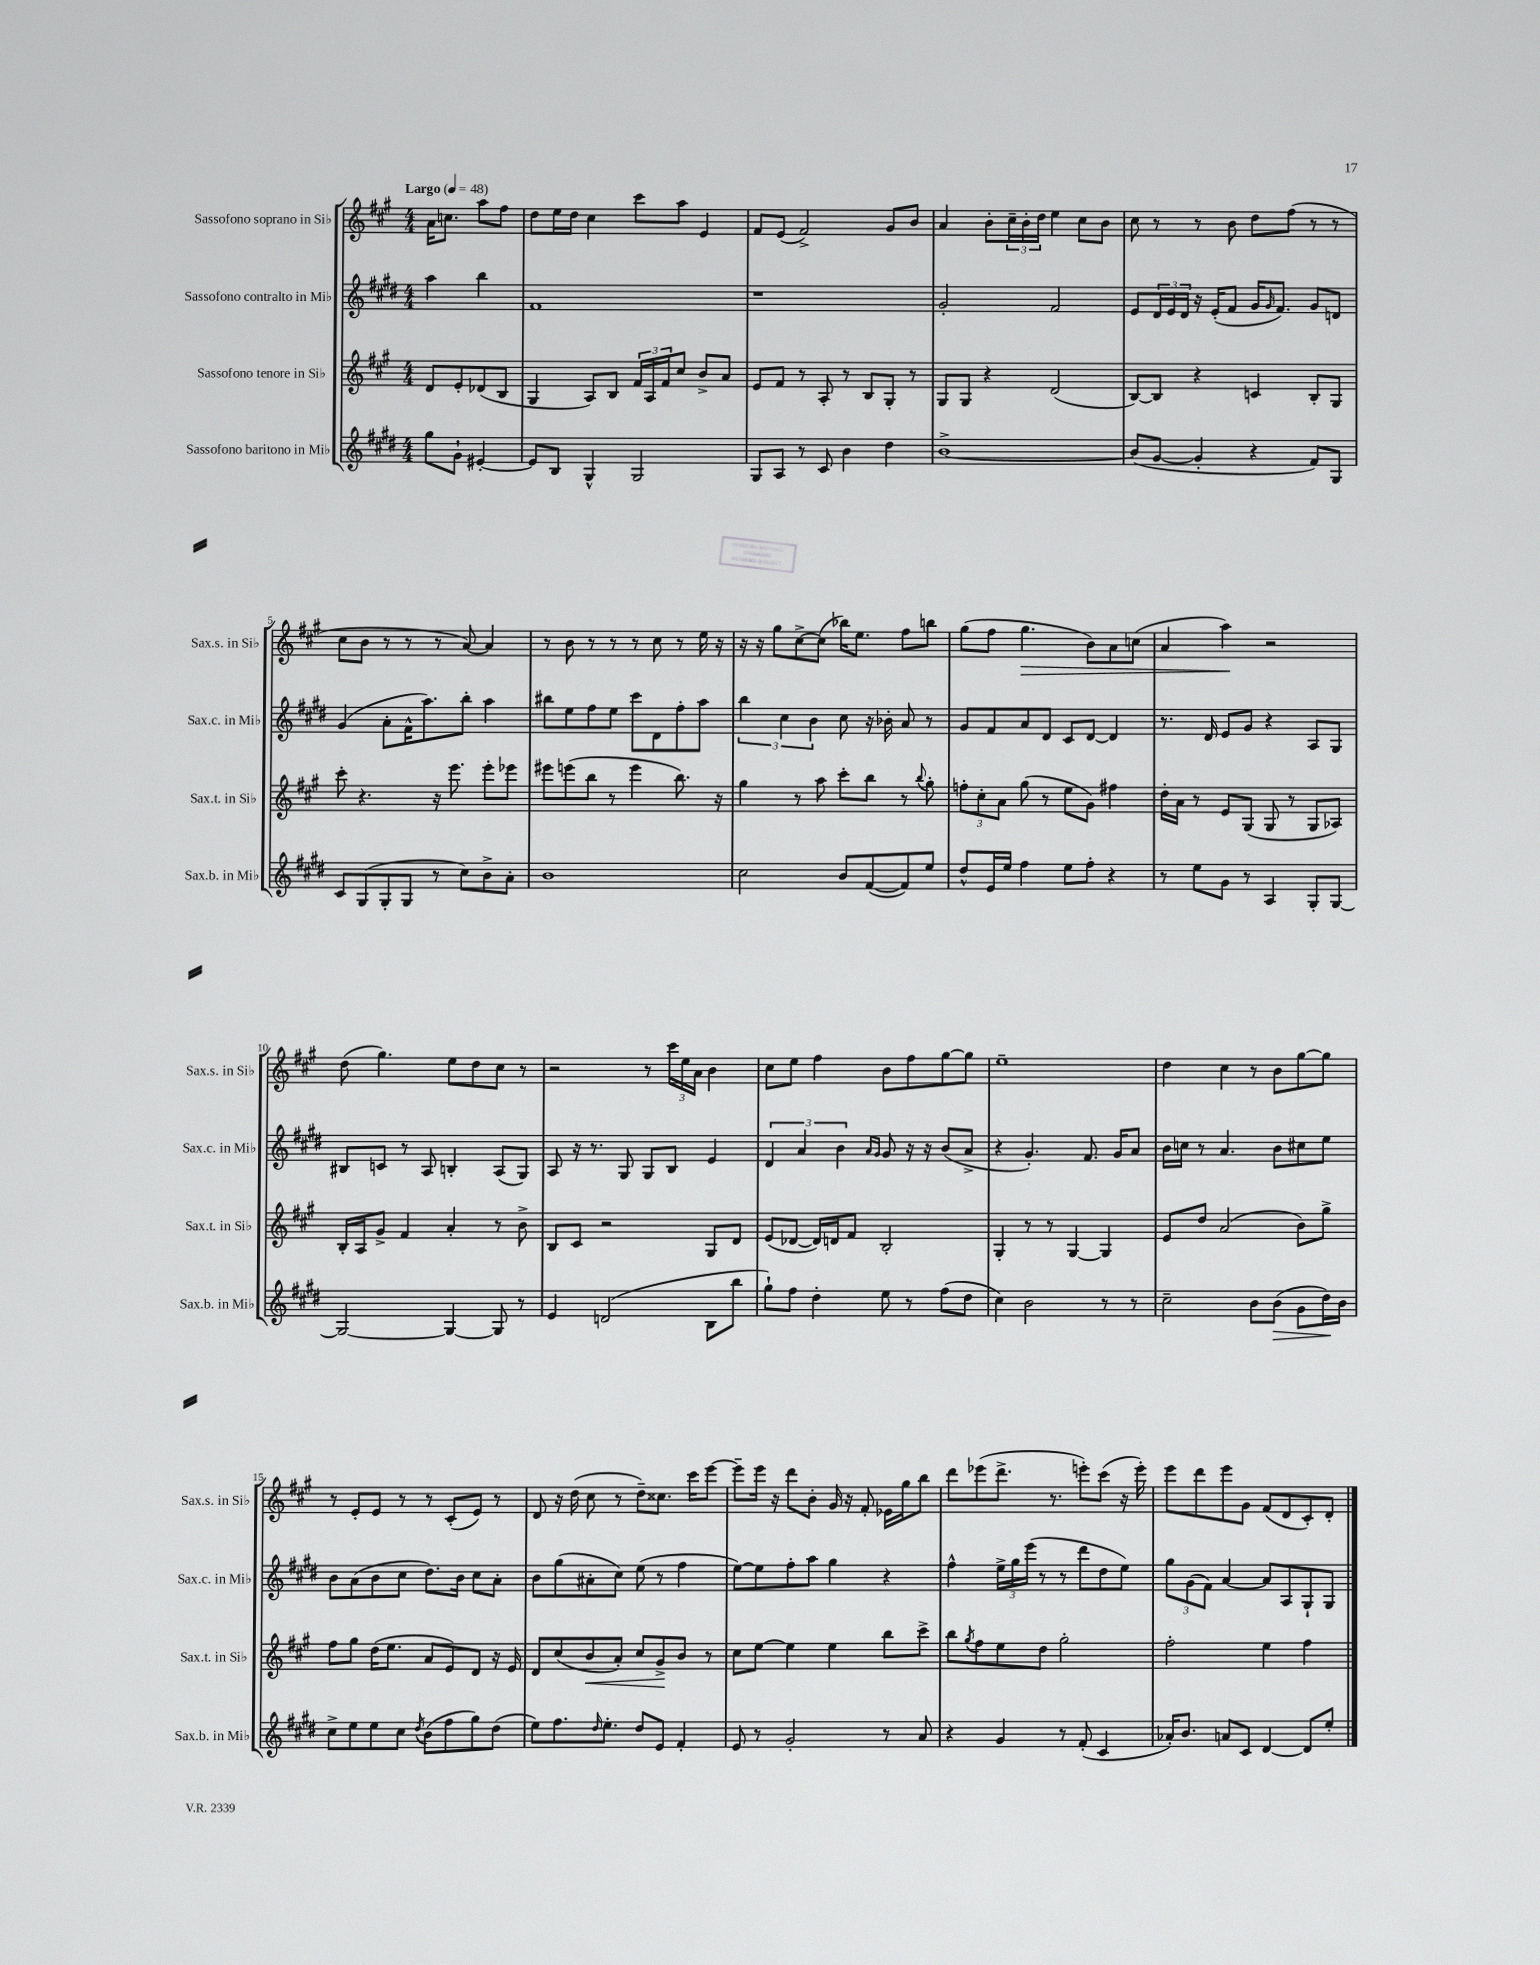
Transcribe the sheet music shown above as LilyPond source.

<<
\new StaffGroup <<
\new Staff = "s0" \with { instrumentName = "Sassofono soprano in Sib" shortInstrumentName = "Sax.s. in Sib" } {
    \clef treble \key a \major \numericTimeSignature \time 4/4 \partial 2 \tempo "Largo" 4 = 48
    a'16 c''8. a''8 fis''8 |
    d''8 e''16 d''16 cis''4 cis'''8 a''8 e'4 |
    fis'8 e'8( fis'2->) gis'8 b'8 |
    a'4 b'8-. \tuplet 3/2 { cis''16-- b'16-. d''16 } e''4 cis''8 b'8 |
    cis''8 r8 r8 b'8 d''8 fis''8( r8 r8 |
    cis''8 b'8 r8 r8 r8 a'8~) a'4 |
    r8 b'8 r8 r8 r8 cis''8 r8 e''16 r16 |
    r16 r16 gis''8 cis''8~-> cis''8( bes''16) e''8. fis''8 b''8 |
    gis''8( fis''8 gis''4.\> b'8) a'8 c''8( |
    a'4 a''4\!) r2 |
    d''8( gis''4.) e''8 d''8 cis''8 r8 |
    r2 r8 \tuplet 3/2 { cis'''16 e''16 a'16 } b'4 |
    cis''8 e''8 fis''4 b'8 fis''8 gis''8~ gis''8 |
    e''1-- |
    d''4 cis''4 r8 b'8 gis''8~ gis''8 |
    r8 e'8-. e'8 r8 r8 cis'8-.( e'8) r8 |
    d'8 r16 d''16( cis''8 r8 d''8--) cisis''8. cis'''16 e'''8~ |
    e'''8-- e'''16 r16 d'''8 b'8-. gis'16 r16 fis'8-. ees'16 gis''16 b''8 |
    d'''8 ees'''8( d'''8.-> r8. e'''8-.) cis'''8( r16 e'''16-.) |
    e'''8 d'''8 e'''8 gis'8 fis'8( d'8 cis'8-.) d'8-. \bar "|." |
}
\new Staff = "s1" \with { instrumentName = "Sassofono contralto in Mib" shortInstrumentName = "Sax.c. in Mib" } {
    \clef treble \key e \major \numericTimeSignature \time 4/4 \partial 2
    a''4 b''4 |
    fis'1 |
    r1 |
    gis'2-. fis'2 |
    e'8 \tuplet 3/2 { dis'16 e'16 dis'16 } r16 e'16-.( fis'8 gis'16 \grace { gis'16 } fis'8.) gis'8 d'8 |
    gis'4( a'8-. fis'16-^ a''8.) b''8-. a''4 |
    bis''8 e''8 fis''8 e''8 cis'''8 dis'8 fis''8-. a''8 |
    \tuplet 3/2 { b''4 cis''4 b'4 } cis''8 r16 bes'16-. a'8 r8 |
    gis'8 fis'8 a'8 dis'8 cis'8 dis'8~ dis'4 |
    r8. dis'16 e'8 gis'8 r4 a8 gis8 |
    bis8 c'8 r8 a8 b4-. a8( gis8) |
    a8 r16 r8. gis8 gis8 b8 e'4 |
    \tuplet 3/2 { dis'4 a'4 b'4 } \grace { a'16 gis'16 } gis'8 r16 r16 b'8( a'8-> |
    r4 gis'4.-.) fis'8. gis'16 a'8 |
    b'16 c''16 r8 a'4. b'8 cis''8 e''8 |
    b'8 a'8( b'8 cis''8 dis''8.) b'16 cis''8 a'8-. |
    b'8 gis''8( ais'8-. cis''8) e''8( r8 fis''4 |
    e''8~) e''8 fis''8-. a''8 gis''4 r4 |
    fis''4-^ \tuplet 3/2 { e''16-> gis''16 e'''16( } r8 r8 dis'''8 dis''8 e''8) |
    \tuplet 3/2 { gis''8 gis'8( fis'8) } a'4~ a'8 a8 gis8-! gis8 \bar "|." |
}
\new Staff = "s2" \with { instrumentName = "Sassofono tenore in Sib" shortInstrumentName = "Sax.t. in Sib" } {
    \clef treble \key a \major \numericTimeSignature \time 4/4 \partial 2
    d'8 e'8-. des'8( b8 |
    gis4 a8) b8 \tuplet 3/2 { fis'16 a16 fis'16 } cis''8 b'8-> a'8 |
    e'8 fis'8 r8 a8-. r8 b8 gis8-. r8 |
    gis8 gis8 r4 d'2( |
    b8~) b8 r4 c'4 b8-. gis8 |
    cis'''8-. r4. r16 e'''8. e'''8-. ees'''8 |
    eis'''8 e'''8( b''8 r8 e'''4 b''8.) r16 |
    gis''4 r8 a''8 cis'''8-. b''8 r8 \appoggiatura { b''8 } gis''8-. |
    \tuplet 3/2 { f''8-. cis''8-. a'8 } gis''8( r8 e''8 gis'8) fis''4 |
    d''16-. a'16 r8 e'8 gis8( gis8 r8 gis8 aes8) |
    b16-. a16 gis'8-> fis'4 a'4-. r8 b'8-> |
    b8 cis'8 r2 gis8 d'8 |
    e'8( des'8~ des'16) d'16 fis'8 b2-. |
    gis4-. r8 r8 gis4~ gis4 |
    e'8 d''8 a'2( b'8) gis''8-> |
    fis''8 gis''8 d''16( e''8. a'8 e'8) d'8 r16 e'16 |
    d'8 cis''8( b'8\< a'8-.) cis''8 gis'8->\! b'8 r8 |
    cis''8 e''8~ e''4 e''4 b''8 cis'''8-> |
    b''8 \acciaccatura { gis''8 } fis''8 e''8 d''8 gis''2-. |
    fis''2-. e''4 fis''4 \bar "|." |
}
\new Staff = "s3" \with { instrumentName = "Sassofono baritono in Mib" shortInstrumentName = "Sax.b. in Mib" } {
    \clef treble \key e \major \numericTimeSignature \time 4/4 \partial 2
    gis''8 gis'8-! eis'4~-. |
    eis'8 b8 gis4-^ gis2 |
    gis8 a8 r8 cis'8 b'4 dis''4 |
    b'1~-> |
    b'8( gis'8~ gis'4-. r4 fis'8) gis8 |
    cis'8 gis8( gis8-. gis8 r8 cis''8) b'8-> a'8-. |
    b'1 |
    cis''2 b'8 fis'8~( fis'8) e''8 |
    dis''8-^ e'16 e''16 fis''4 e''8 fis''8-. r4 |
    r8 e''8 gis'8 r8 a4 gis8-. gis8~ |
    gis2~ gis4~ gis8 r8 |
    e'4 d'2( b8 b''8 |
    gis''8-!) fis''8 dis''4-. e''8 r8 fis''8( dis''8 |
    cis''4) b'2 r8 r8 |
    cis''2-- b'8 b'8\>( gis'8 dis''16\!) b'16 |
    cis''8-> e''8 e''8 cis''8 \acciaccatura { dis''8 } b'8( fis''8 gis''8) dis''8( |
    e''8) fis''8. \grace { dis''16 } e''8.-. dis''8 e'8 fis'4-. |
    e'8 r8 gis'2-. r8 a'8 |
    r4 gis'4 r8 fis'8-.( cis'4 |
    aes'16-.) b'8. a'8 cis'8 dis'4~ dis'8 e''8-. \bar "|." |
}
>>
>>
